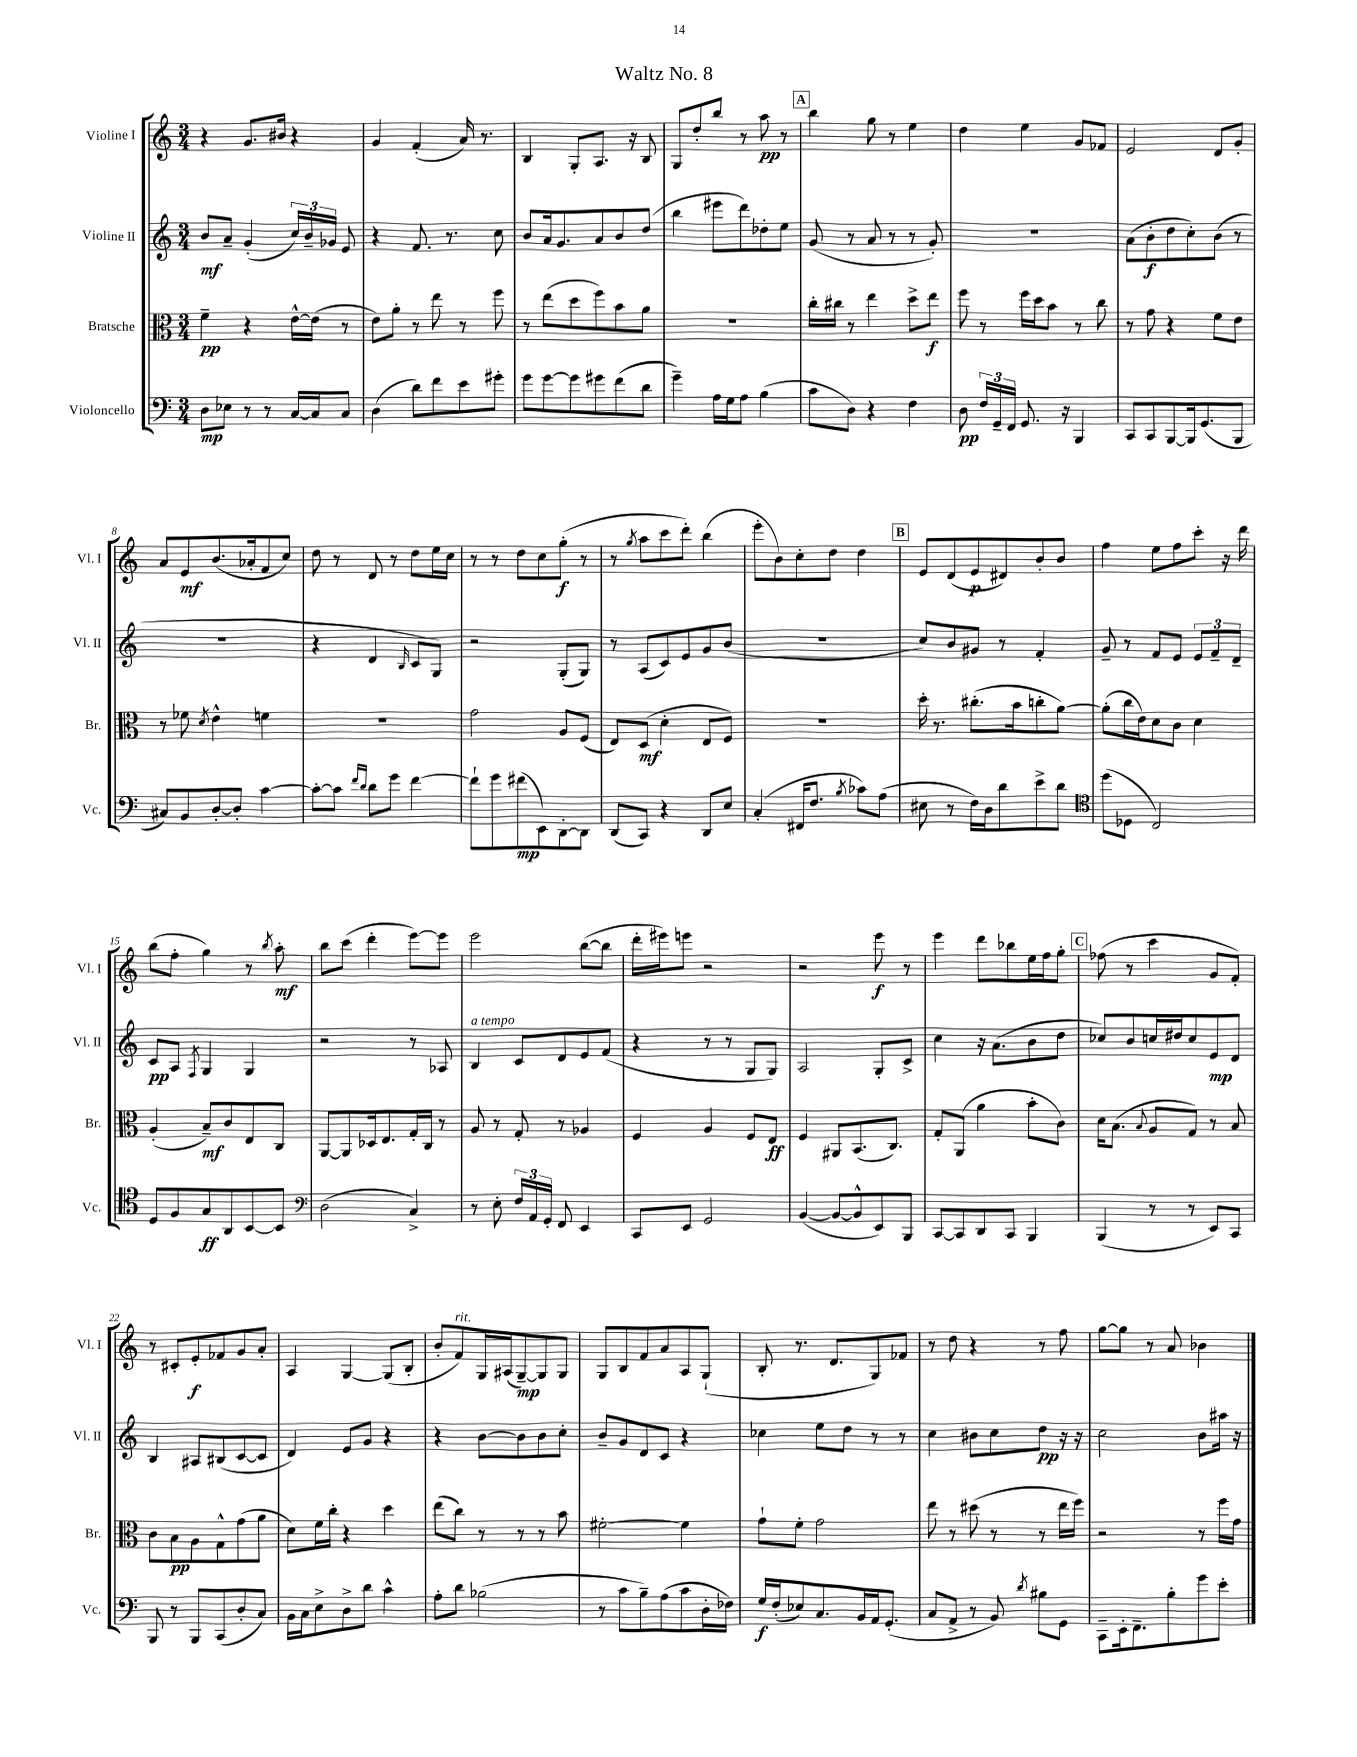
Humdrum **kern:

**kern	**kern	**kern	**kern
*staff4	*staff3	*staff2	*staff1
*clefF4	*clefC3	*clefG2	*clefG2
*k[]	*k[]	*k[]	*k[]
*M3/4	*M3/4	*M3/4	*M3/4
8D	4f~	8b	4r
8E-	.	8a~	.
8r	4r	(4g'	8.g
8r	.	.	.
.	.	.	16b#
[16C	[16e^^	24cc)	4r
.	.	24b~	.
16C]	(16e]	.	.
.	.	24g-	.
8C	8r	8e	.
=	=	=	=
(4D	8e)	4r	4g
.	8a'	.	.
8d)	8r	8.f	(4f'
8f	8ee	.	.
.	.	8.r	.
8e	8r	.	16a)
.	.	.	8.r
8g#'	8ff	8cc	.
=	=	=	=
8g	8r	8b	4B
[8g	(8ee	16a	.
.	.	8.g	.
8g]	8dd	.	8G'
8g#	8ff)	8a	8.A
(8f	8b	8b	.
.	.	.	16r
8d	8a	(8dd	8B
=	=	=	=
4g~)	2.r	4bb	8G
.	.	.	8dd'
16A	.	8eee#	8bb
16G	.	.	.
8A	.	8ddd)	8r
(4B	.	8dd-'	8aa
.	.	8ee	8r
=	=	=	=
8c	16cc'	(8g	4bb
.	16cc#	.	.
8D)	8r	8r	.
4r	4ee	8a	8gg
.	.	8r	8r
4F	8dd^	8r	4ee
.	8ee	8g')	.
=	=	=	=
8D	8ff	2.r	4dd
24F	8r	.	.
24GG~	.	.	.
24FF	.	.	.
8.GG	16ff	.	4ee
.	16dd	.	.
.	8b	.	.
16r	.	.	.
4BBB	8r	.	8g
.	8cc	.	8f-
=	=	=	=
8CC	8r	(8a	2e
8CC	8g	8b'	.
[8BBB	4r	8dd	.
16BBB]	.	8cc')	.
(8.GG	.	.	.
.	8f	(8b	8d
8BBB	8e	8r	8g'
=	=	=	=
8C#)	8r	2.r	8a
8BB	8f-	.	8e
.	8qd	.	.
[8D'	4e^^	.	(8.b
8D']	.	.	.
.	.	.	16a-'
[4c	4f	.	8f
.	.	.	8cc)
=	=	=	=
8c'_	2.r	4r	8dd
8c]	.	.	8r
16qqf	.	.	.
16qqd	.	.	.
8d	.	4d	8d
8g	.	.	8r
.	.	16qqB	.
[4f	.	8c	8dd
.	.	8G)	16ee
.	.	.	16cc
=	=	=	=
8f`]	2g	2r	8r
8g	.	.	8r
(8f#	.	.	8dd
8EE)	.	.	8cc
[8DD'	8A	(8G'	(8gg'
8DD]	(8F	8G)	8r
=	=	=	=
(8DD	8E)	8r	8r
.	.	.	8qgg
8CC)	(8D	(8A	8aa
4r	4d'	8c)	8ccc
.	.	8e	8ddd')
8DD	8E	8g	(4bb
8E	8F)	(8b	.
=	=	=	=
(4C'	2.r	2.r	8eee'
.	.	.	8b)
16FF#	.	.	8cc'
8.F	.	.	.
.	.	.	8dd
8qB	.	.	.
8c-)	.	.	4dd
(8A	.	.	.
=	=	=	=
8E#	16dd'	8cc)	8e
.	8.r	.	.
8r	.	8b	(8d
16F)	(8.cc#'	8g#	8e
16D	.	.	.
8d	.	8r	8d#)
.	16b	.	.
8e^	8cc'	4f'	8b'
8d	[8a)	.	8b
=	=	=	=
*clefC4	*	*	*
(8dd	(8a']	8g~	4ff
8D-	16cc	8r	.
.	16e)	.	.
2C)	8d	8f	8ee
.	8c	8e	8ff
.	4d	12e	8ccc'
.	.	12f~	.
.	.	.	16r
.	.	12d~	.
.	.	.	16ddd
=	=	=	=
8D	(4A'	8c	(8bb
8F	.	8A	8ff'
.	.	8qF	.
8G	8B~)	4G	4gg)
8AA	8c	.	.
[8BB	8E	4G	8r
.	.	.	8qbb
8BB]	8C	.	8aa'
=	=	=	=
*clefF4	*	*	*
(2D	[8AA	2r	8bb
.	8AA]	.	(8ccc
.	16D-	.	4ddd'
.	8.E	.	.
4C^)	16G'	8r	[8eee)
.	16C	.	.
.	8r	8A-	8eee]
=	=	=	=
8r	8A	4B	2eee
8E'	8r	.	.
24F	8G'	8c	.
24AA	.	.	.
24GG'	.	.	.
8FF	8r	8d	.
4EE	4A-	8e	([8bb
.	.	(8f	8bb]
=	=	=	=
8CC	4F	4r	16ddd'
.	.	.	16eee#)
8EE	.	.	8eee
2GG	4A	8r	2r
.	.	8r	.
.	8F	8G	.
.	8E	8G)	.
=	=	=	=
([4BB	4F	2A	2r
8BB_	8AA#	.	.
8BB^^]	(8.BB	.	.
8EE)	.	8G'	8eee
.	8.C)	.	.
8BBB	.	8c^	8r
=	=	=	=
[8CC	8G'	4cc	4eee
8CC]	(8AA	.	.
8DD	4a	16r	8ddd
.	.	(8.a	.
8CC	.	.	8bb-
4BBB	8b'	8b	16ee
.	.	.	16ff
.	8c)	8dd	8gg'
=	=	=	=
(4BBB	16d	8cc-)	(8ff-
.	(8.B	.	.
.	.	8b	8r
.	8qqB	.	.
8r	8A	16cc	4ccc
.	.	16dd#	.
8r	8G)	8cc	.
8EE)	8r	8e	8g
8CC	8B	8d	8f')
=	=	=	=
8BBB	8c	4B	8r
8r	8B	.	8c#'
8BBB	8A	8A#	8e'
(8CC	8G^^	(8B#	8f-
8D'	(8g	[8c	8g
8C)	8a	8c]	8a'
=	=	=	=
16BB	8d)	4d)	4A
16C	.	.	.
8E^	16f	.	.
.	16cc'	.	.
8D^	4r	8e	[4G
8d	.	8g	.
4c^^	4dd	4r	(8G]
.	.	.	8B'
=	=	=	=
8A'	(8ee	4r	8b'
8d	8cc)	.	8f)
(2B-	8r	[8b	16G
.	.	.	(16A#
.	8r	8b]	[8G~)
.	8r	8b	8G]
.	8b	8cc'	8G
=	=	=	=
8r	[2f#'	8b~	8G
8c	.	8g	8B
8B~)	.	8d	8f
(8A	.	8c	8a
8c	4f#]	4r	8A
16D'	.	.	(8G`
16F-)	.	.	.
=	=	=	=
16G	8g`	4cc-	8B'
(16F'	.	.	.
8E-)	8f'	.	8.r
8.C	2g	8ee	.
.	.	.	8.d
.	.	8dd	.
16BB	.	.	.
16AA	.	8r	8G)
(8.GG'	.	.	.
.	.	8r	8f-
=	=	=	=
8C	8ee	4cc	8r
8AA^	8r	.	8dd
8r	(8dd#	8b#	4r
8BB)	8r	8cc	.
8qd	.	.	.
8B#	8r	8dd	8r
8GG	16ee	16r	8ff
.	16ff)	16r	.
=	=	=	=
8CC~	2r	2cc	[8gg
16EE'	.	.	8gg]
8.FF~	.	.	.
.	.	.	8r
8B'	.	.	8a
8g	8r	8b	4b-
8e'	16ff	16aa#	.
.	16g	16r	.
==	==	==	==
*-	*-	*-	*-
